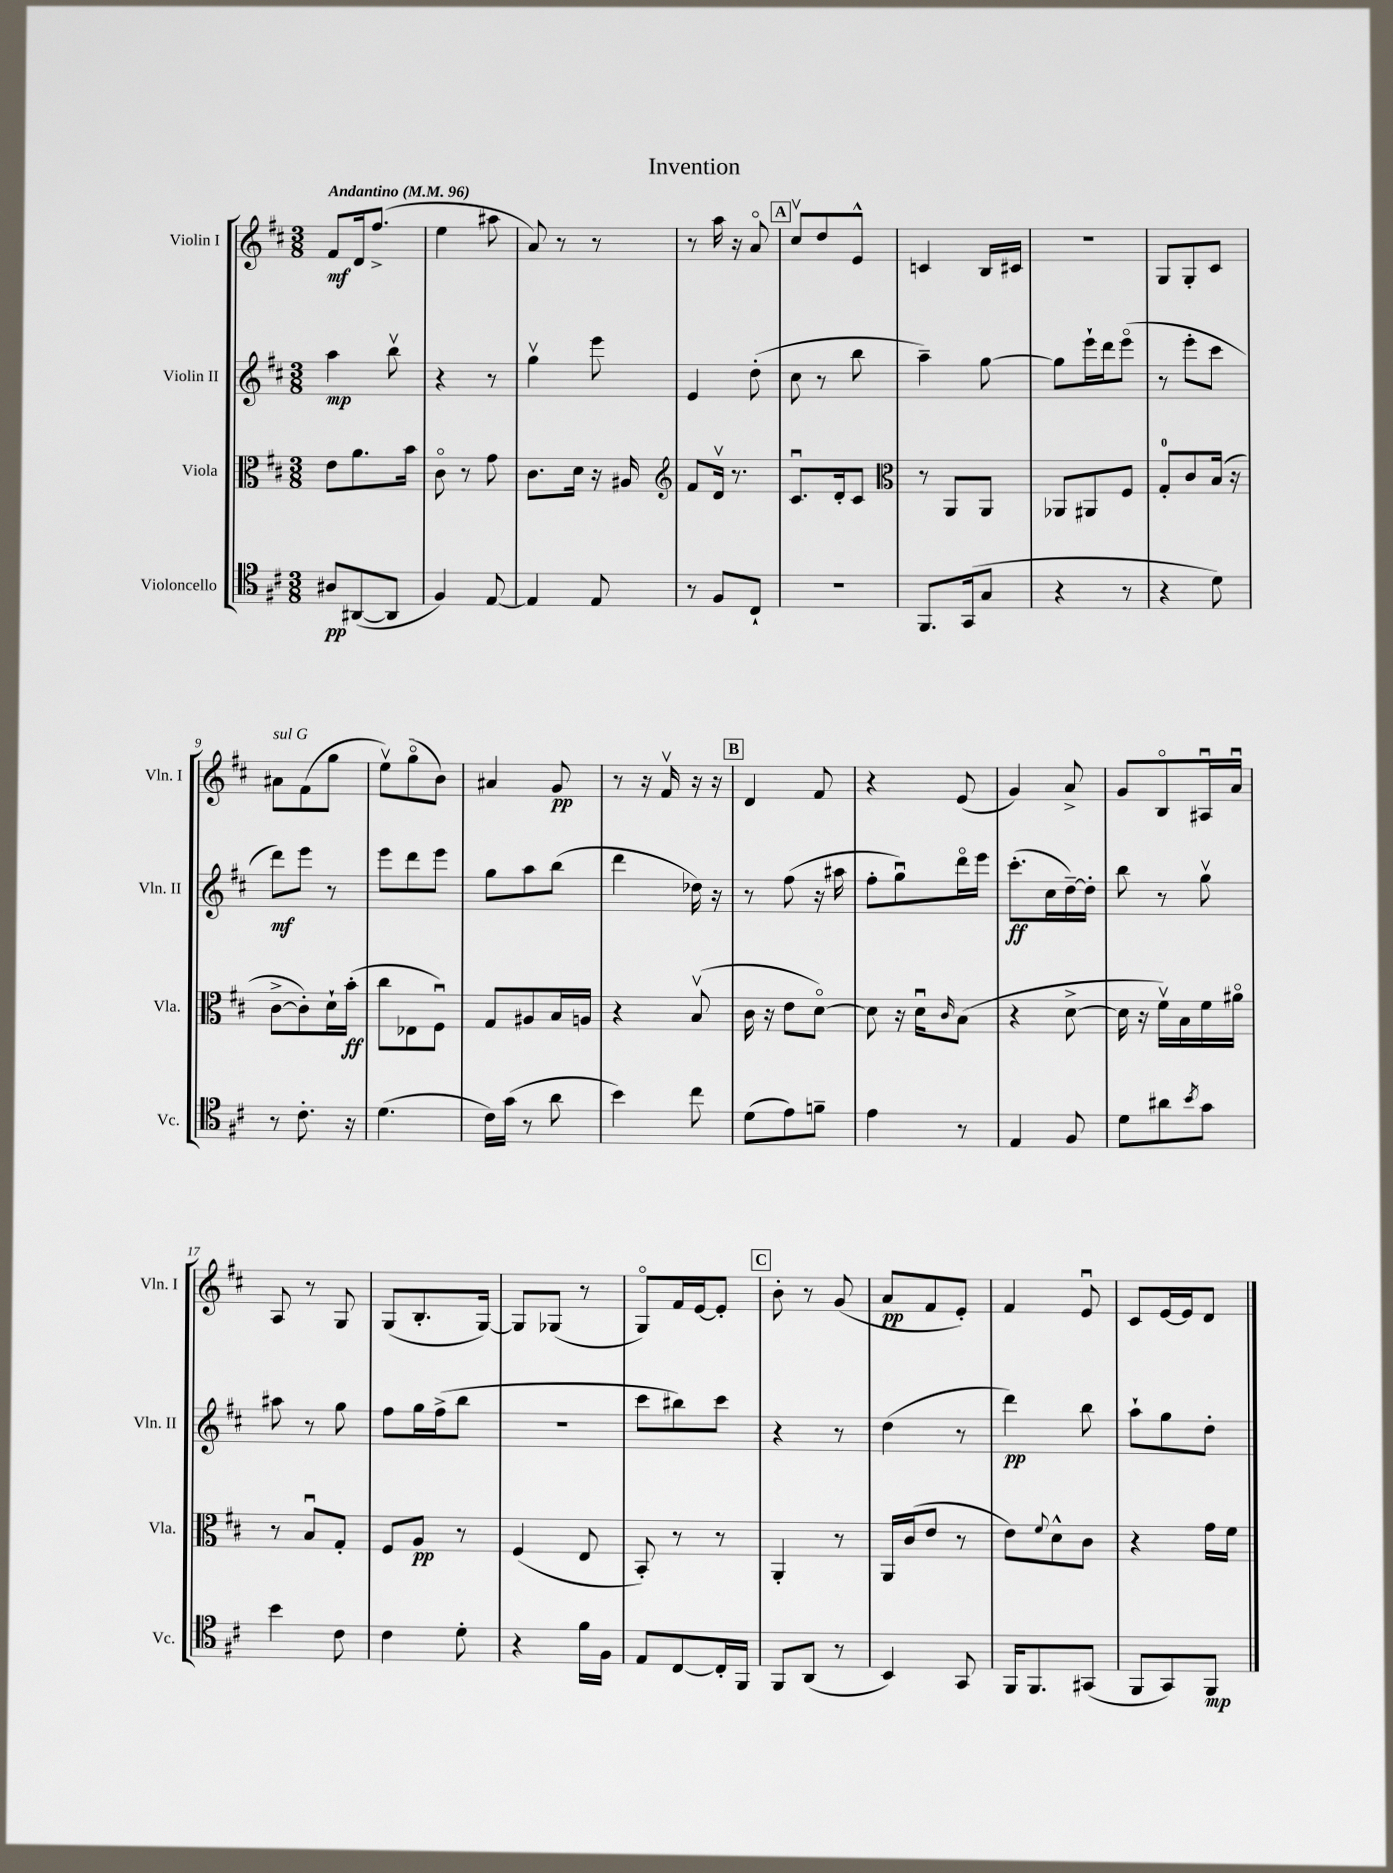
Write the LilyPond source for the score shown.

\header { title = "Invention" }
<<
\new StaffGroup <<
\new Staff = "s0" \with { instrumentName = "Violin I" shortInstrumentName = "Vln. I" } {
    \clef treble \key d \major \numericTimeSignature \time 3/8 \tempo "Andantino" 4 = 96
    fis'8\mf d'16 fis''8.->( |
    e''4 ais''8 |
    a'8) r8 r8 |
    r8 a''16 r16 a'8\flageolet |
    \mark \markup { \box "A" } cis''8\upbow d''8 e'8-^ |
    c'4 b16 cis'16 |
    R4. |
    g8 g8-. cis'8 |
    \once \override TextSpanner.bound-details.left.text = \markup { \italic "sul G" } ais'8\startTextSpan fis'8( g''8 |
    e''8\upbow) g''8\flageolet( b'8\stopTextSpan) |
    ais'4 g'8\pp |
    r8 r16 fis'16\upbow r16 r16 |
    \mark \markup { \box "B" } d'4 fis'8 |
    r4 e'8( |
    g'4) a'8-> |
    g'8 b8\flageolet ais16\downbow a'16\downbow |
    a8 r8 g8 |
    g8( b8.-. g16~) |
    g8 ges8( r8 |
    g8\flageolet) fis'16 e'16~ e'8-. |
    \mark \markup { \box "C" } b'8-. r8 g'8( |
    a'8\pp fis'8 e'8-.) |
    fis'4 e'8\downbow |
    cis'8 e'16~ e'16 d'8 \bar "|." |
}
\new Staff = "s1" \with { instrumentName = "Violin II" shortInstrumentName = "Vln. II" } {
    \clef treble \key d \major \numericTimeSignature \time 3/8
    a''4\mp b''8\upbow |
    r4 r8 |
    g''4\upbow e'''8 |
    e'4 d''8-.( |
    \mark \markup { \box "A" } cis''8 r8 b''8 |
    a''4--) g''8~ |
    g''8 e'''16-! d'''16 e'''8\flageolet( |
    r8 e'''8-. cis'''8 |
    d'''8\mf) e'''8 r8 |
    e'''8 d'''8 e'''8 |
    g''8 a''8 b''8( |
    d'''4 des''16) r16 |
    \mark \markup { \box "B" } r8 fis''8( r16 ais''16 |
    fis''8-. g''8\downbow) d'''16\flageolet e'''16 |
    cis'''8.-.\ff( cis''16 d''16~--) d''16-. |
    b''8 r8 g''8\upbow |
    ais''8 r8 g''8 |
    fis''8 g''16 fis''16->( b''8 |
    r4. |
    cis'''8 bis''8) cis'''8 |
    \mark \markup { \box "C" } r4 r8 |
    d''4( r8 |
    d'''4\pp) b''8 |
    a''8-! g''8 d''8-. \bar "|." |
}
\new Staff = "s2" \with { instrumentName = "Viola" shortInstrumentName = "Vla." } {
    \clef alto \key d \major \numericTimeSignature \time 3/8
    e'8 a'8. b'16 |
    cis'8\flageolet r8 g'8 |
    cis'8. d'16 r16 ais16 |
    \clef treble fis'8 d'16\upbow r8. |
    \mark \markup { \box "A" } cis'8.\downbow d'16-. cis'8 |
    \clef alto r8 a,8 a,8 |
    aes,8 ais,8 fis8 |
    g8-0-. cis'8 b16( r16 |
    cis'8~-> cis'8-.) d'16-! b'16-.\ff( |
    cis''8 ees8 fis8\downbow) |
    g8 ais8 b16 a16 |
    r4 b8\upbow( |
    \mark \markup { \box "B" } cis'16 r16 e'8 d'8~\flageolet) |
    d'8 r16 d'16\downbow \grace { cis'16 } b8( |
    r4 d'8~-> |
    d'16 r16 fis'16\upbow) b16 fis'16 ais'16\flageolet |
    r8 b8\downbow g8-. |
    fis8 a8\pp r8 |
    fis4( e8 |
    b,8-.) r8 r8 |
    \mark \markup { \box "C" } a,4-. r8 |
    a,16 cis'16( e'8 r8 |
    e'8) \appoggiatura { fis'8 } d'8-^ cis'8 |
    r4 g'16 fis'16 \bar "|." |
}
\new Staff = "s3" \with { instrumentName = "Violoncello" shortInstrumentName = "Vc." } {
    \clef tenor \key d \major \numericTimeSignature \time 3/8
    ais8\pp ais,8~( ais,8 |
    fis4) e8~ |
    e4 e8 |
    r8 fis8 cis8-! |
    \mark \markup { \box "A" } R4. |
    fis,8. g,16( g8 |
    r4 r8 |
    r4 d'8) |
    r8 cis'8.-. r16 |
    d'4.( |
    cis'16) g'16( r8 a'8 |
    b'4) cis''8 |
    \mark \markup { \box "B" } d'8( e'8) f'8-- |
    e'4 r8 |
    e4 fis8 |
    d'8 ais'8 \acciaccatura { b'8 } g'8 |
    b'4 cis'8 |
    cis'4 d'8-. |
    r4 fis'16 fis16 |
    e8 cis8~ cis16-. fis,16 |
    \mark \markup { \box "C" } fis,8 a,8( r8 |
    b,4) g,8 |
    fis,16 fis,8. gis,8( |
    fis,8 g,8) fis,8\mp \bar "|." |
}
>>
>>
